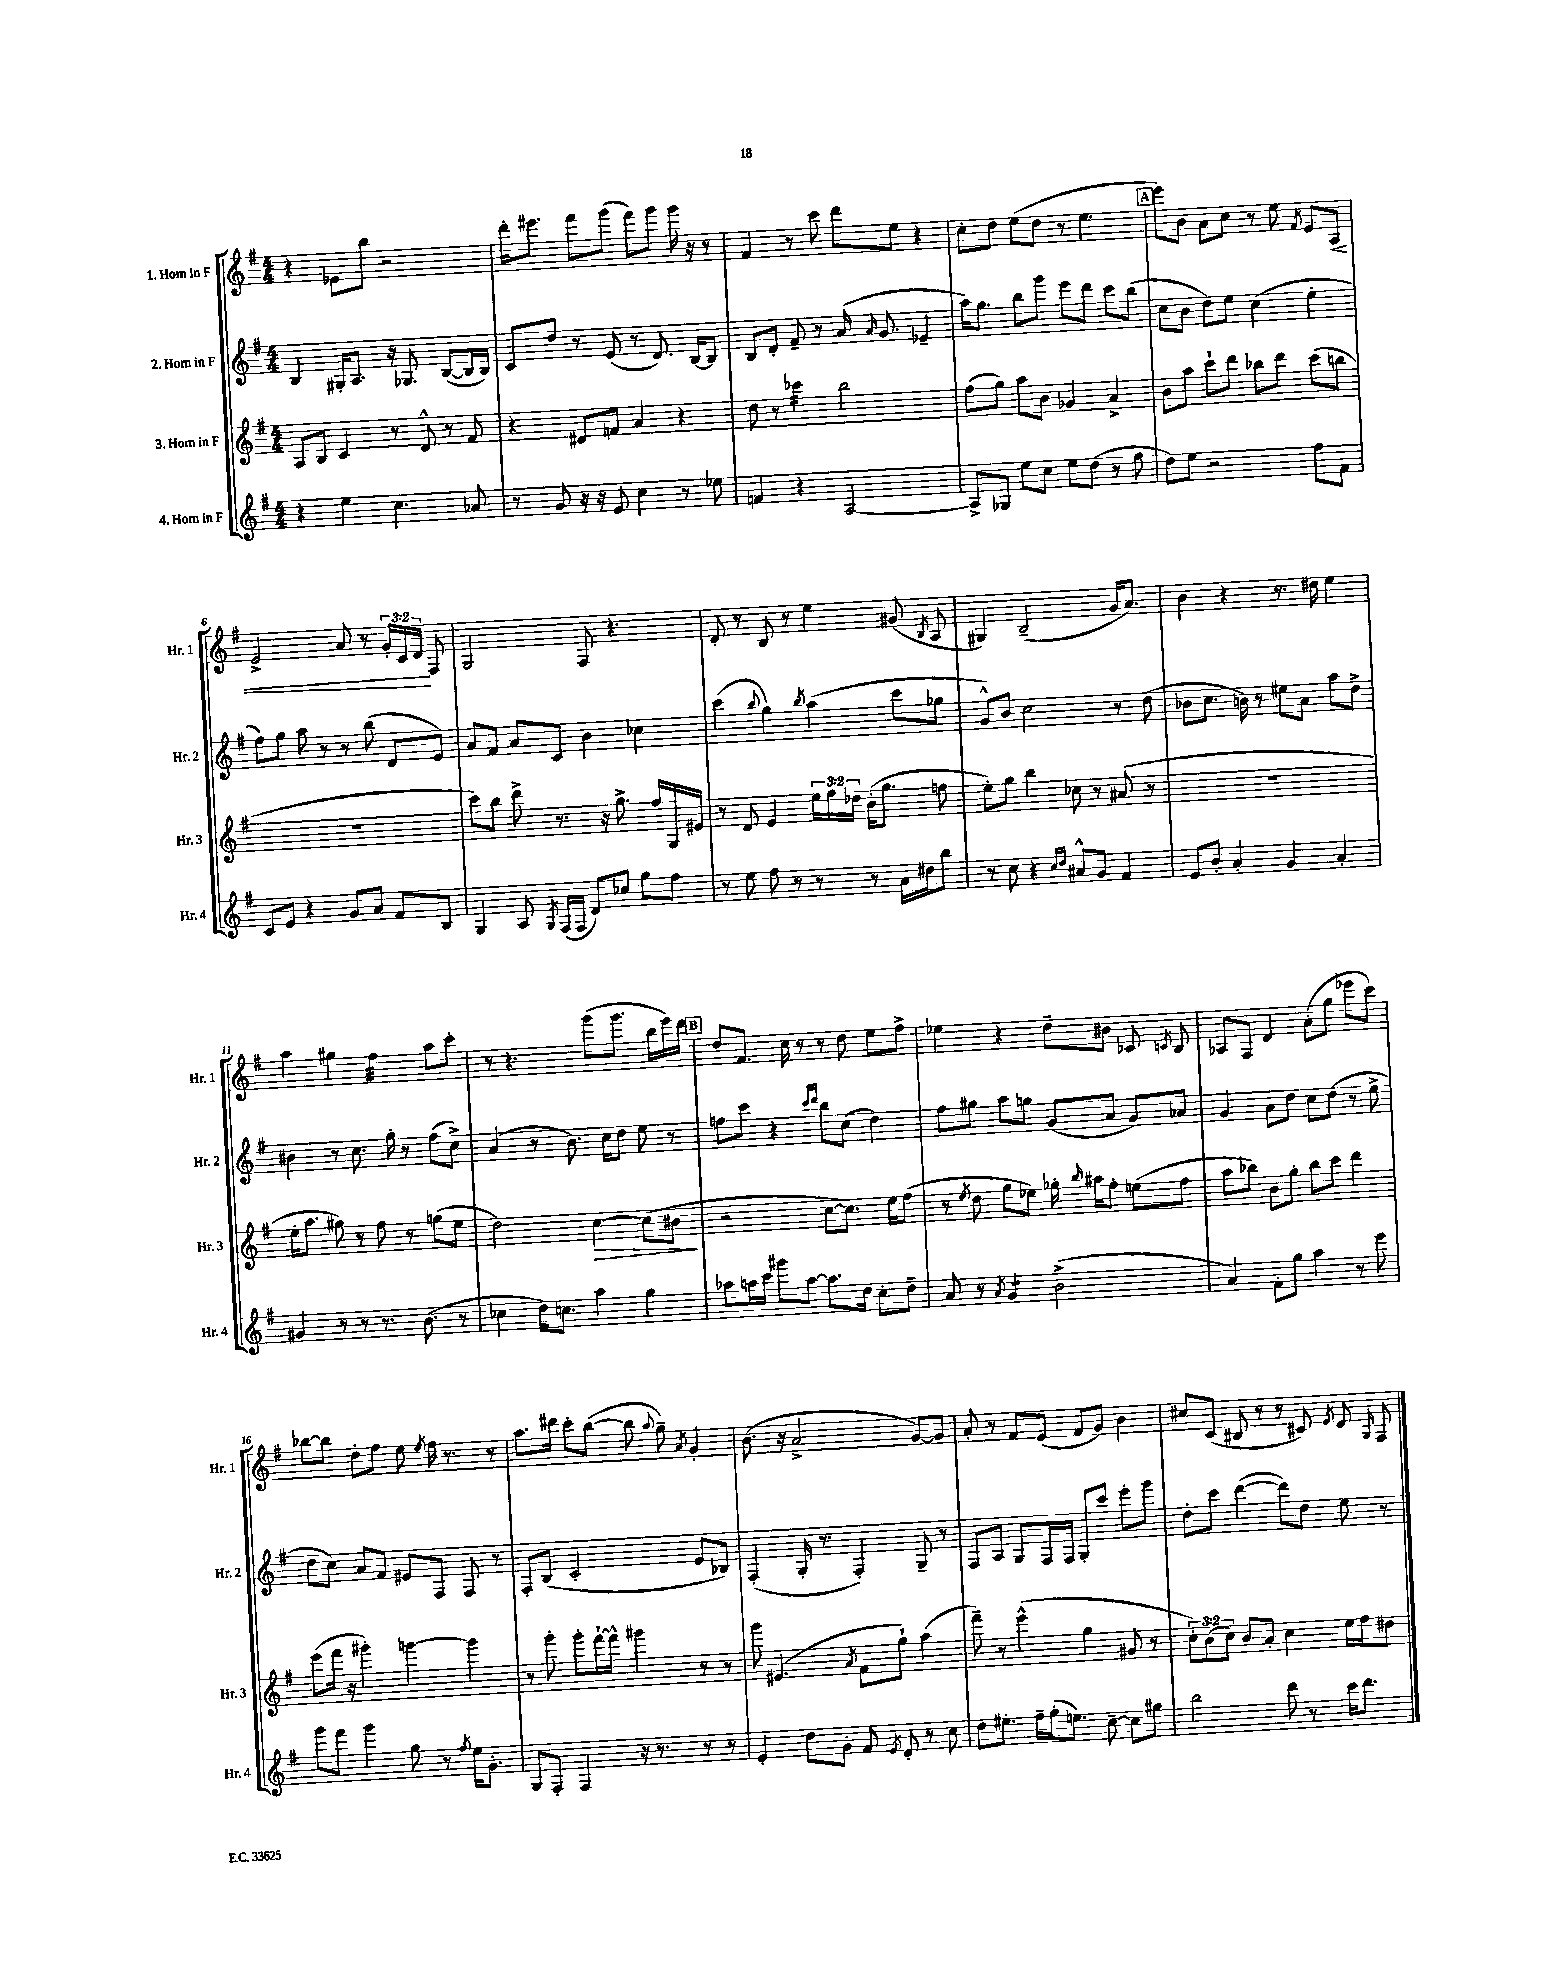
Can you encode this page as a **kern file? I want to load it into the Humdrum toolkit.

**kern	**kern	**kern	**kern
*staff4	*staff3	*staff2	*staff1
*clefG2	*clefG2	*clefG2	*clefG2
*k[f#]	*k[f#]	*k[f#]	*k[f#]
*M4/4	*M4/4	*M4/4	*M4/4
4r	8A/L	4B/	4r
.	8B/J	.	.
4ee\	4c/	16G#'/LK	8e-\L
.	.	8.A/J	.
.	.	.	8bb\J
4.cc\	8r	16r	2r
.	.	8.G-/	.
.	8d^^/	.	.
.	8r	([8B/L	.
8a-/	8f#/	16B/]L	.
.	.	16B/JJ)	.
=	=	=	=
8r	4r	8c/L	16ddd'\LK
.	.	.	8.eee#\J
8g/	.	8dd/J	.
16r	8d#/L	8r	8fff#\L
16r	.	.	.
8e/	8f/J	(8e/	(8ggg\J
4cc\	4a/	8r	8fff#\L)
.	.	8.d/)	8ggg\J
8r	4r	.	16ggg\
.	.	[16B/LK	16r
8ee-\	.	8B/]J	8r
=	=	=	=
4f/	8dd\	8B/L	4f#/
.	8r	8d'/J	.
4r	4ccc-\	8f#~/	8r
.	.	8r	8ccc\
[2A/	2bb\	(16a/	8ddd\L
.	.	16qqa/	.
.	.	8.g/	.
.	.	.	8ee\J
.	.	4e-~/	4r
=	=	=	=
8A^/]L	(8ff#\L	16aa\LK)	8cc'\L
.	.	8.gg\J	.
8G-/J	8gg\J)	.	8dd\J
8ee\L	8aa\L	8bb\L	(8ee\L
8cc\J	8b\J	8ggg\J	8dd\J
8ee\L	4g-/	8eee\L	8r
(8dd\J	.	8ddd\J	4.ee\
8r	4a^/	8ccc\L	.
8ff#\	.	(8bb\J	.
=	=	=	=
8dd\L)	8b\L	8cc\L	8eee\L)
8ee\J	8aa\J	8b\J	8b\J
2r	8ccc`\L	8dd\L)	8a\L
.	8ddd\J	8ee\J	8cc\J
.	8bb-\L	(4cc\	8r
.	8ddd\J	.	8ee\
.	.	.	8qf#/
8ff#\L	(8ccc\L	4ee'\	8e/L
8f#\J	8bb\J	.	8A/J
=	=	=	=
8c/L	1r	8ff#\L)	2e^/
8e/J	.	8gg\J	.
4r	.	8aa\	.
.	.	8r	.
8g/L	.	8r	8a/
8a/J	.	(8bb\	8r
8f#/L	.	8d/L	24g'/LL
.	.	.	24c/
.	.	.	24d/JJ
8B/J	.	8e/J)	8F#/
=	=	=	=
4G/	8ccc\L)	8a/L	2G/
.	8bb\J	8f#/J	.
8A/	8ddd^\	8a/L	.
8qG/	.	.	.
(16F#/LL	8.r	8c/J	.
16F#/JJ	.	.	.
8d/L)	.	4b\	8F#/
.	16r	.	.
8cc-/J	8.gg^\	.	4.r
8gg\L	.	4cc-\	.
.	16ff#/LL	.	.
8ff#\J	16G/	.	.
.	16e#/JJ	.	.
=	=	=	=
8r	8r	(4ccc\	8d'/
8ee\	8d/	.	8r
.	.	8qqbb/	.
8ff#\	4e/	4gg\)	8B/
8r	.	.	8r
.	.	8qbb/	.
8r	24ee\LL	(4aa\	4ee\
.	24ff#\	.	.
.	24dd-\JJ	.	.
8r	(16b'\LK	.	.
.	8.gg\J	.	.
16a\LL	.	8ccc\L	(8g#/
16dd#\J	.	.	.
.	.	.	8qB/
8bb\J	8ff\	8gg-\J	8A/
=	=	=	=
8r	8ee'\L)	8g^^/L)	4G#/)
8cc\	8gg\J	8b/J	.
4r	4bb\	2cc\	(2B~/
16qqcc/LL	.	.	.
16qqdd/JJ	.	.	.
8a#^^/L	8cc-\	.	.
8g/J	8r	.	.
4f#/	(8a#/	8r	16g/LK
.	.	.	8.a/J)
.	8r	(8dd\	.
=	=	=	=
8e/L	1r	8b-\L	4b\
8b'/J	.	8.cc\J	.
4a'/	.	.	4r
.	.	16b\)	.
.	.	8r	.
4g/	.	8ee#\L	8.r
.	.	8a\J	.
.	.	.	16dd#\
4a'/	.	8aa\L	4ee\
.	.	8dd^\J	.
=	=	=	=
4g#/	16ee'\LK	4b#\	4aa\
.	8.aa\J	.	.
8r	8gg#\)	8r	4gg#\
8r	8r	8.cc\	.
8.r	8ff#\	.	4ff#\
.	.	16gg'\	.
.	8r	8r	.
(8.b\	.	.	.
.	(8gg\L	(8ff#\L	8aa\L
8r	8ee\J	8cc^\J)	8ccc'\J
=	=	=	=
4cc-\	2dd\)	(4a/	8r
.	.	.	4.r
16dd\LK)	.	8r	.
8.cc\J	.	.	.
.	.	8.b\)	.
4aa\	[4cc\	.	(8ggg\L
.	.	16cc\LK	.
.	.	8dd\J	8.ggg\J
4gg\	(8cc\]L	8ee\	.
.	.	.	16bb\LL
.	8b#\J	8r	16eee\)
.	.	.	16ddd\JJ
=	=	=	=
8aa-\L	2r	8ff\L	8dd/L
16aa\L	.	8ccc\J	8.f#/J
16ccc\JJ	.	.	.
8ggg#\L	.	4r	.
.	.	.	16cc\
[8aa\J	.	.	8r
.	.	16qqccc/LL	.
.	.	16qqddd/JJ	.
8.aa\]L	[8cc\L	8bb\L	8r
.	8.cc\]J)	(8cc\J	8dd\
16dd\Jk	.	.	.
8cc'\L	.	4dd\)	8ee\L
.	16ee\LK	.	.
8dd~\J	(8ff#\J	.	8ff#^\J
=	=	=	=
8a/	8r	8ff#\L	4ee-\
.	8qee/	.	.
8r	8dd\	8gg#\J	.
8qa/	.	.	.
4g/	8gg\L	8aa\L	4r
.	8ee-\J)	8gg\J	.
(2b^\	16gg-'\	(8g/L	8dd~\L
.	16qqbb/	.	.
.	16aa#\LK	.	.
.	8ff#'\J	8a/J	8b#\J
.	(8ee\L	8g/L)	8c-/
.	.	.	8qc/
.	8ff#\J	8a-/J	8B/
=	=	=	=
4a/)	8aa\L	4g/	8A-/L
.	8bb-\J)	.	8F#/J
8f#'\L	8b\L	8a\L	4d/
8gg\J	8gg'\J	8dd\J	.
4aa\	8bb-\L	8cc\L	(8a'\L
.	8ccc\J	(8dd\J	8gg\J
8r	4ddd\	8r	8eee-\L
8eee\	.	8ee^\	8ccc\J)
=	=	=	=
8ggg\L	(8eee\L	8dd\L	[8bb-\L
8fff#\J	16fff#\Jk	8cc\J)	8bb-\]J
.	16r	.	.
4ggg\	4ggg#'\)	8a/L	8dd'\L
.	.	8f#/J	8ff#\J
8gg\	[4ggg\	8e#/L	8ee\
.	.	.	8qee/
8r	.	8F#/J	16ff#\
.	.	.	8.r
8qff#/	.	.	.
16ee\LK	4ggg\]	8F#/	.
8.g'\J	.	.	.
.	.	8r	8r
=	=	=	=
8G/L	8r	8F#'/L	8.aa\L
8F#'/J	8ggg'\	(8B/J	.
.	.	.	16ddd#\Jk
4F#/	8ggg'\L	2c'/	8ccc'\L
.	[16fff#`\L	.	([8bb\J
.	16fff#^^\]JJ	.	.
16r	4ggg#\	.	8bb\]
8.r	.	.	.
.	.	.	8qqaa/
.	.	.	8gg~\)
.	.	.	8qa/
8r	8r	8e/L	4g'/
8r	8r	8B-/J)	.
=	=	=	=
4e'/	8ggg\	(4F#'/	(8.b\
.	(4.e#/	.	.
.	.	.	16r
8dd\L	.	16G'/	2a^/
.	.	8.r	.
8g'\J	.	.	.
.	8qa/	.	.
8f#/	8f#\L	4F#'/)	.
8qe/	.	.	.
8d'/	8gg`\J)	.	.
8r	(4aa\	8G~/	[8g/L)
8cc\	.	8r	8g/]J
=	=	=	=
8dd\L	8fff#~\)	8F#/L	8a'/
8.ee#'\J	8r	8A/J	8r
.	(4eee^^\	8G/L	8f#/L
16ff#~\LL	.	.	.
(16gg'\J	.	16F#/L	(8e/J
8.ee\J)	.	16F#/JJ	.
.	4gg\	8G'/L	8f#/L
[8cc~\	.	8ccc/J	8g/J)
8cc\]L	8g#/	8eee'\L	4b\
8gg#\J	8r	8ggg\J	.
=	=	=	=
2bb\	12cc'\L)	8dd'\L	8cc#/L
.	(12b\	.	.
.	.	8ccc\J	(8c/J
.	12cc\J)	.	.
.	8b/L	([4ddd\	8B#/
.	8a'/J	.	8r
8ddd\	4cc\	8ddd\]L)	8r
8r	.	8dd\J	8c#/)
.	.	.	8qe/
16ccc\LK	16ee\LL	8ee\	8d/
8.ddd\J	16ff#\J	.	.
.	.	.	16qqG/
.	8dd#\J	8r	8F#/
==	==	==	==
*-	*-	*-	*-
